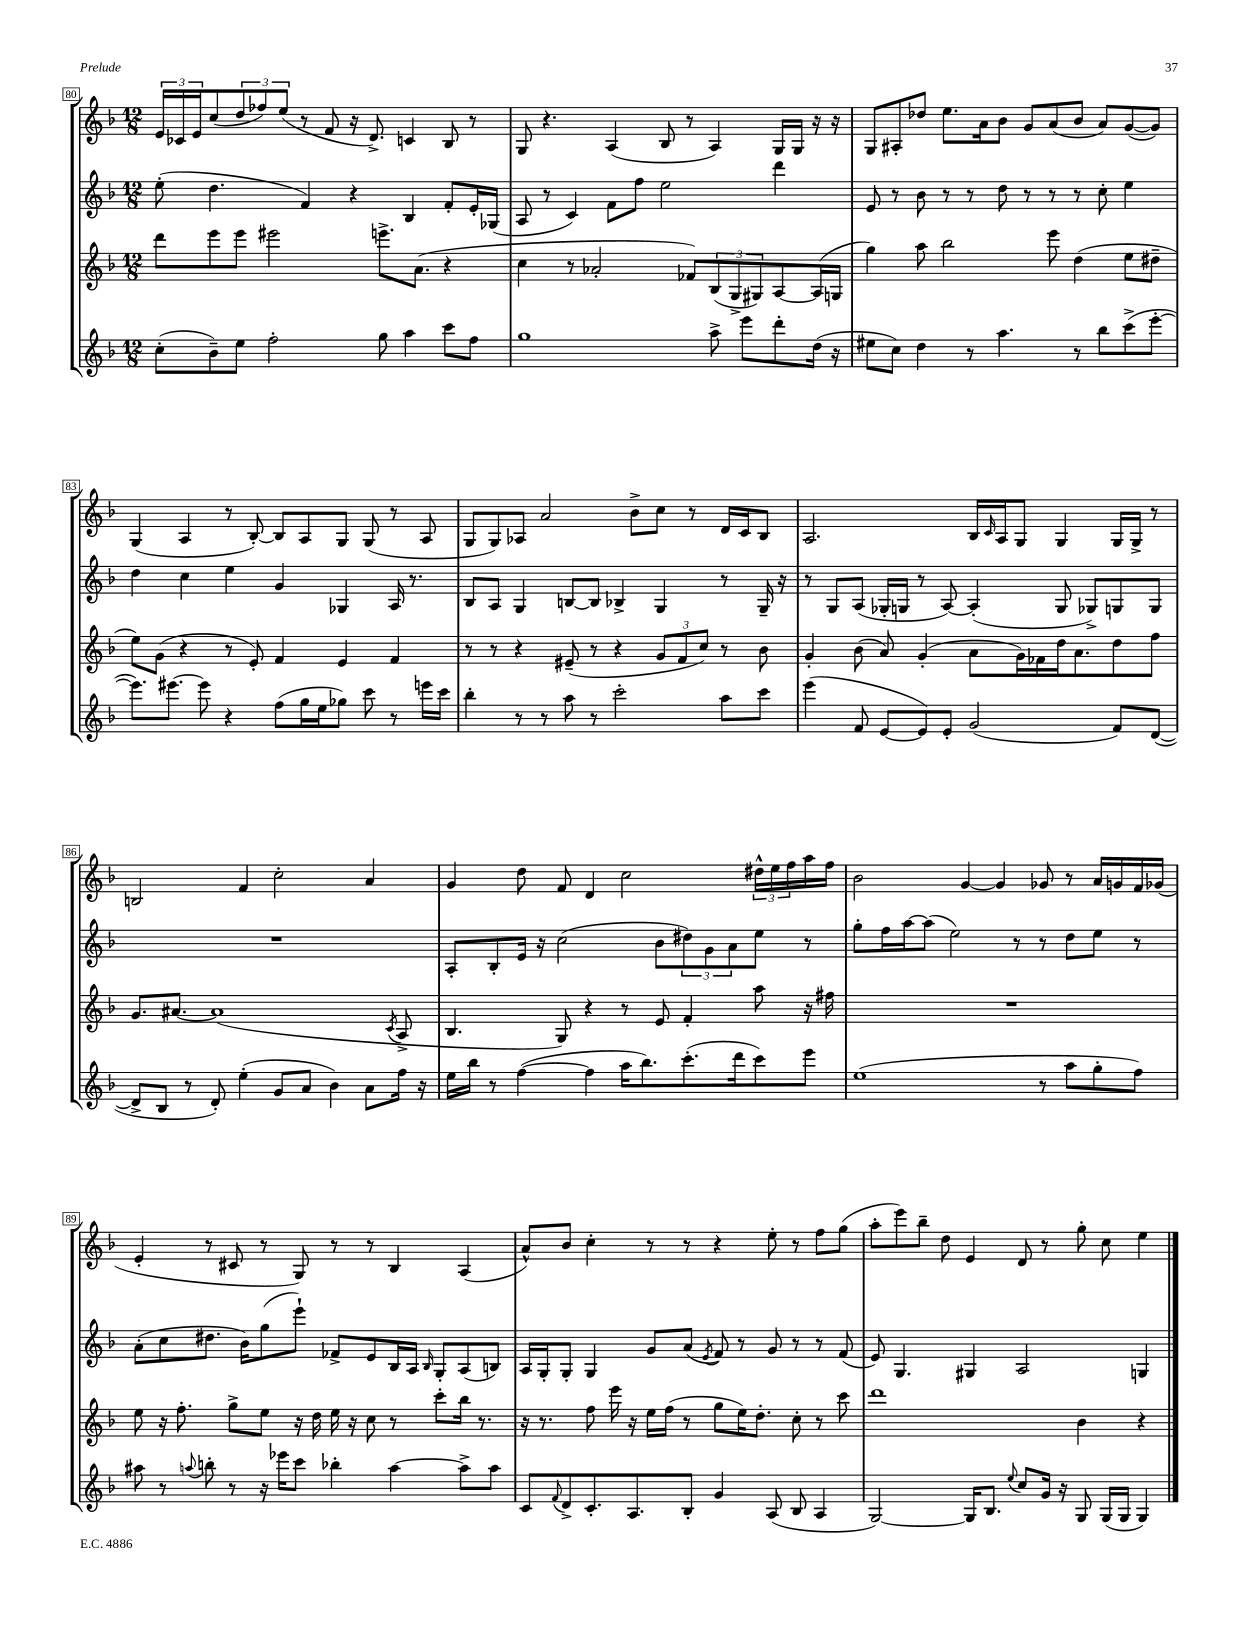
<<
\new StaffGroup <<
\new Staff = "s0" {
    \clef treble \key f \major \numericTimeSignature \time 12/8
    \tuplet 3/2 { e'16 ces'16 e'16 } c''8( \tuplet 3/2 { d''8 fes''8) e''8( } r8 f'8 r16 d'8.->) c'4 bes8 r8 |
    g8 r4. a4( bes8 r8 a4) g16 g16 r16 r16 |
    g8 ais8-. des''8 e''8. a'16 bes'8 g'8 a'8( bes'8 a'8) g'8~( g'8) |
    g4( a4 r8 bes8~-.) bes8 a8 g8 g8( r8 a8 |
    g8 g8) aes8 a'2 bes'8-> c''8 r8 d'16 c'16 bes8 |
    a2. bes16 \grace { c'16 } a16 g8 g4 g16 g16-> r8 |
    b2 f'4 c''2-. a'4 |
    g'4 d''8 f'8 d'4 c''2 \tuplet 3/2 { dis''16-^ e''16 f''16 } a''16 f''16 |
    bes'2 g'4~ g'4 ges'8 r8 a'16 g'16 f'16 ges'16( |
    e'4-. r8 cis'8 r8 g8) r8 r8 bes4 a4( |
    a'8-^) bes'8 c''4-. r8 r8 r4 e''8-. r8 f''8 g''8( |
    a''8-. e'''8) bes''8-- d''8 e'4 d'8 r8 g''8-. c''8 e''4 \bar "|." |
}
\new Staff = "s1" {
    \clef treble \key f \major \numericTimeSignature \time 12/8
    e''8-.( d''4. f'4) r4 bes4 f'8-. e'16-. ges16( |
    a8 r8 c'4) f'8 f''8 e''2 d'''4 |
    e'8 r8 bes'8 r8 r8 d''8 r8 r8 r8 c''8-. e''4 |
    d''4 c''4 e''4 g'4 ges4 a16 r8. |
    bes8 a8 g4 b8~ b8 bes4-> g4 r8 g16-- r16 |
    r8 g8 a8( ges16-. g16 r8 a8~) a4-.( g8 ges8->) g8 g8 |
    R1. |
    a8-. bes8-. e'16 r16 c''2( bes'8 \tuplet 3/2 { dis''8) g'8 a'8 } e''8 r8 |
    g''8-. f''16 a''16~ a''8( e''2) r8 r8 d''8 e''8 r8 |
    a'8-.( c''8 dis''8. bes'16) g''8( e'''8-!) fes'8-> e'8 bes16 a16 \grace { bes16 } g8-. a8( b8) |
    a16 g16-. g8-. g4 g'8 a'8( \acciaccatura { e'8 } f'8) r8 g'8 r8 r8 f'8( |
    e'8) g4. gis4 a2 g4 \bar "|." |
}
\new Staff = "s2" {
    \clef treble \key f \major \numericTimeSignature \time 12/8
    d'''8 e'''8 e'''8 eis'''2 e'''8.-> a'8.( r4 |
    c''4 r8 aes'2-. fes'8) \tuplet 3/2 { bes8( g8-> gis8) } a8~ a16( g16 |
    g''4) a''8 bes''2 e'''8 d''4( e''8 dis''8-- |
    e''8) g'8( r4 r8 e'8-.) f'4 e'4 f'4 |
    r8 r8 r4 eis'8--( r8 r4 \tuplet 3/2 { g'8 f'8 c''8) } r8 bes'8 |
    g'4-. bes'8( a'8) g'4-.( a'8 g'16) fes'16 d''16 a'8. d''8 f''8 |
    g'8. ais'8.~ ais'1( \acciaccatura { c'8 } a8-> |
    bes4. g8) r4 r8 e'8 f'4-. a''8 r16 fis''16 |
    R1. |
    e''8 r16 f''8.-. g''8-> e''8 r16 d''16 e''16 r16 c''8 r8 c'''8-. bes''16 r8. |
    r16 r8. f''8 e'''16 r16 e''16 f''16( r8 g''8 e''16) d''8.-. c''8-. r8 c'''8 |
    d'''1 bes'4 r4 \bar "|." |
}
\new Staff = "s3" {
    \clef treble \key f \major \numericTimeSignature \time 12/8
    c''8-.( bes'8--) e''8 f''2-. g''8 a''4 c'''8 f''8 |
    g''1 a''8-> e'''8 d'''8-. d''16( r16 |
    eis''8 c''8) d''4 r8 a''4. r8 bes''8 c'''8->( e'''8~-. |
    e'''8.) eis'''8.~ eis'''8 r4 f''8( g''16 e''16 ges''8) c'''8 r8 e'''16 c'''16 |
    bes''4-. r8 r8 a''8 r8 c'''2-. a''8 c'''8 |
    e'''4( f'8 e'8~ e'8) e'8-. g'2( f'8) d'8~( |
    d'8-> bes8 r8 d'8-.) e''4-.( g'8 a'8 bes'4) a'8 f''16 r16 |
    e''16 bes''16 r8 f''4~( f''4 a''16 bes''8.) c'''8.-.( d'''16 c'''8) e'''8 |
    e''1( r8 a''8 g''8-. f''8) |
    ais''8 r8 \appoggiatura { a''8 } b''8-. r8 r16 ees'''16 c'''8 bes''4-. a''4~ a''8-> a''8 |
    c'8 \appoggiatura { f'8 } d'8-> c'8.-. a8. bes8-. g'4 a8( bes8 a4 |
    g2~) g16 bes8. \appoggiatura { e''8 } c''8 g'16 r16 g8 g16( g16 g4) \bar "|." |
}
>>
>>
\layout { \context { \Score currentBarNumber = #80 \override BarNumber.stencil = #(make-stencil-boxer 0.1 0.3 ly:text-interface::print) } }
